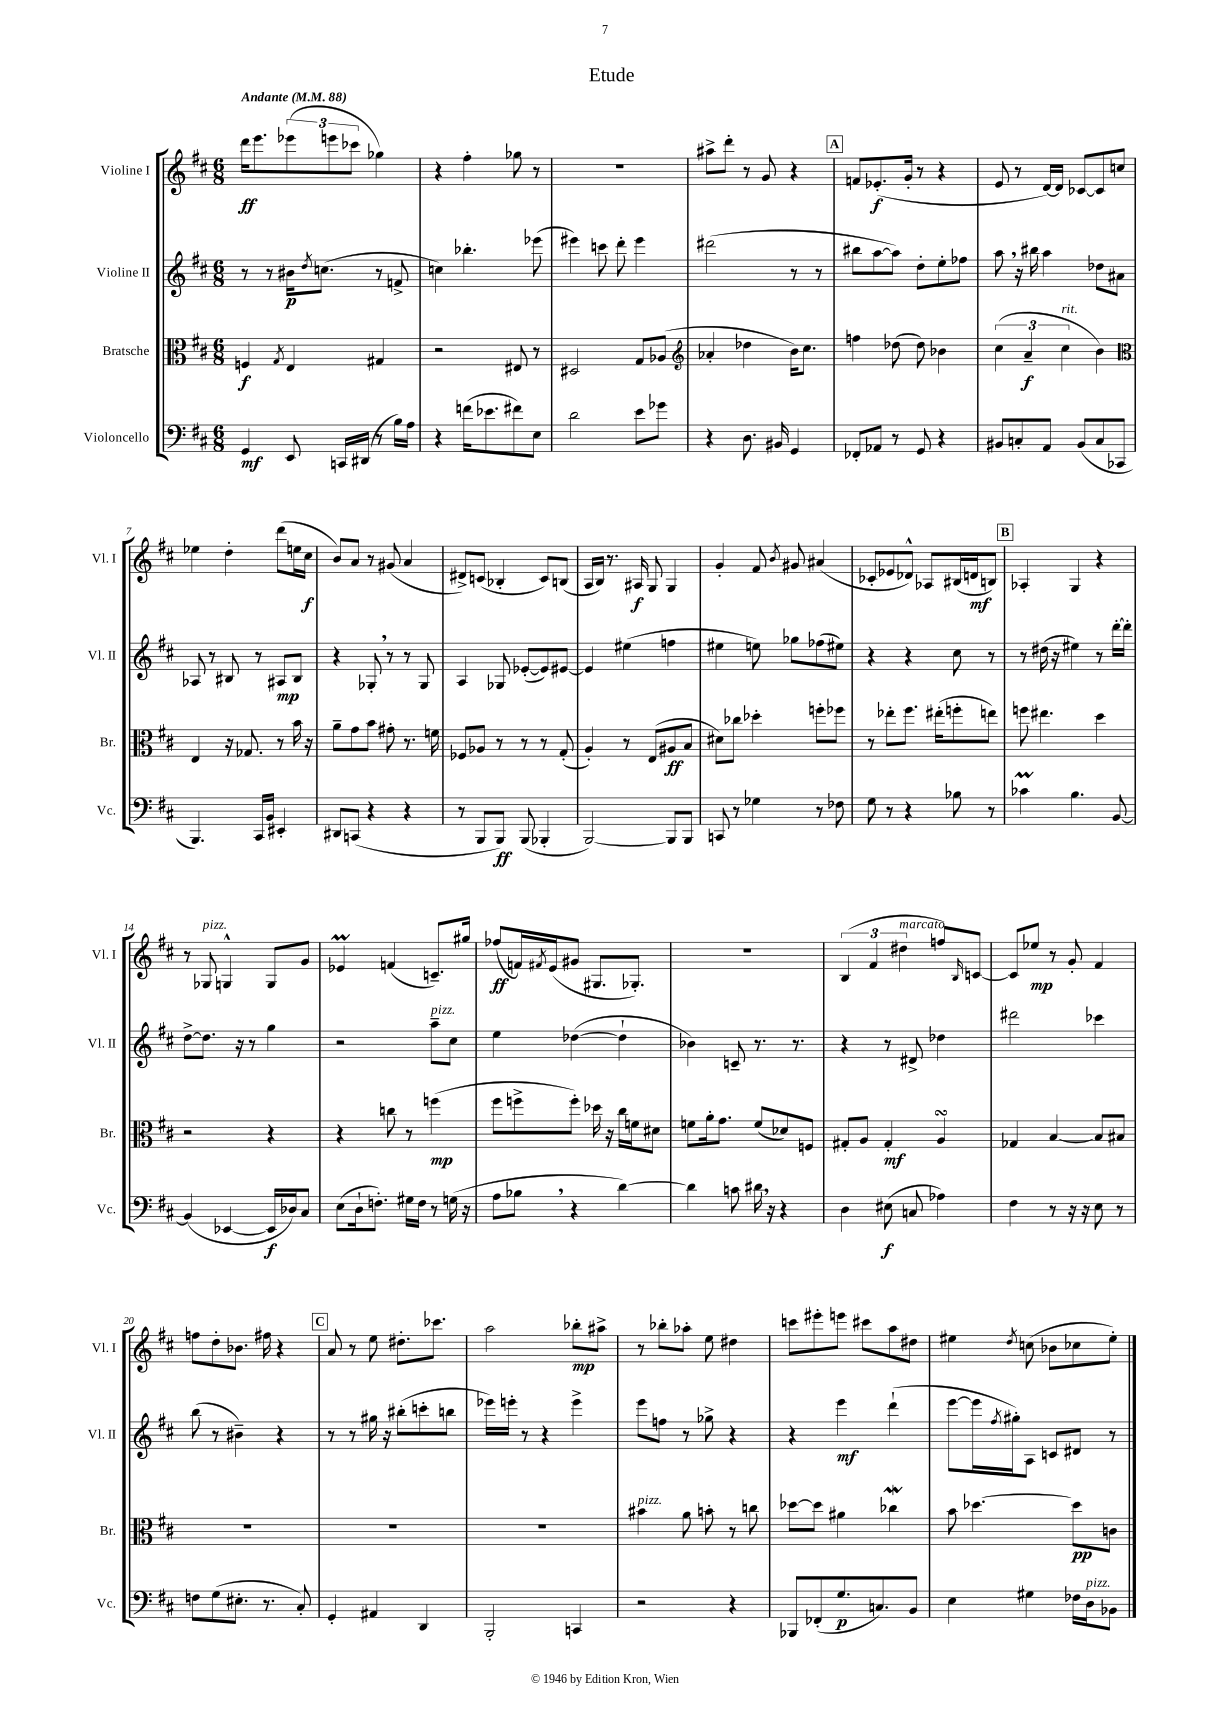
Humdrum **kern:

**kern	**kern	**kern	**kern
*staff4	*staff3	*staff2	*staff1
*clefF4	*clefC3	*clefG2	*clefG2
*k[f#c#]	*k[f#c#]	*k[f#c#]	*k[f#c#]
*M6/8	*M6/8	*M6/8	*M6/8
*MM88	*MM88	*MM88	*MM88
4GG	4F	8r	16ddd
.	.	.	8.eee
.	.	8r	.
.	8qG	.	.
8EE	4E	16b#	(12eee-
.	.	8qdd	.
.	.	(8.cc	.
.	.	.	12eee
16CC	.	.	.
.	.	.	12ccc-
(16DD#	.	.	.
8r	4G#	8r	4gg-)
16B)	.	8f^	.
16A	.	.	.
=	=	=	=
4r	2r	4cc)	4r
(16f	.	4.bb-'	4ff#'
8.e-	.	.	.
8f#)	8E#	.	8gg-
8E	8r	(8eee-	8r
=	=	=	=
2d	2D#	4eee#)	2.r
.	.	8ccc	.
.	.	8ddd'	.
8e	8G	4eee#	.
8g-	(8A-	.	.
=	=	=	=
*	*clefG2	*	*
4r	4a-'	(2ddd#	8aa#^
.	.	.	8ddd'
8.D	4dd-	.	8r
.	.	.	8g
16BB#	.	.	.
4GG	16b)	8r	4r
.	8.cc#	.	.
.	.	8r	.
=	=	=	=
8FF-'	4ff	8bb#	8f
8AA-	.	[8aa	(8.e-'
8r	(8dd-	8aa])	.
.	.	.	16g'
8GG	8dd-)	8dd'	8r
4r	4b-	8ee'	4r
.	.	8ff-	.
=	=	=	=
8BB#	(6cc#	8aa	8e
8C'	.	16r	8r
.	6a~	.	.
.	.	16bb#	.
8AA	.	4aa	[16d)
.	.	.	16d]
.	6cc#	.	.
(8BB#	.	.	[8c-
8C	4b)	8dd-	8c-]
8CC-	.	8a#	8cc
=	=	=	=
*	*clefC3	*	*
4.BBB)	4E	8A-	4ee-
.	.	8r	.
.	16r	8B#	4dd'
.	8.G-	.	.
16CC#	.	8r	.
16BB	.	.	.
4EE#'	8r	8A#	(8ddd
.	16b	8B#	16ee
.	16r	.	16cc#
=	=	=	=
8DD#	8a~	4r	8b)
(8CC	8g	.	8a
4r	8b	8G-'	8r
.	8g#'	8r	(8g#
4r	8.r	8r	4a
.	.	8G-	.
.	16f	.	.
=	=	=	=
8r	8F-	4A	8d#^)
8BBB	8A-	.	(8c
8BBB)	8r	8G-	4B-'
(8BBB	8r	([8e-'	.
4BBB-'	8r	8e-])	8c)
.	(8G'	[8e#	(8B
=	=	=	=
[2BBB)	4A')	4e#]	16A
.	.	.	16B)
.	.	.	8.r
.	8r	(4ee#	.
.	.	.	16A#
.	(8E	.	8G
8BBB]	8A#	4ff	4G
8BBB	8B	.	.
=	=	=	=
8CC	8d#)	4ee#	4g'
8r	8cc-	.	.
4G-	4dd-'	8ee)	8f#
.	.	.	8qb
.	.	8gg-	8g#
8r	8ff'	(8ff-	(4a#
8F-	8ff-	8ee#)	.
=	=	=	=
8G	8r	4r	8c-'
8r	8ee-'	.	8e-
4r	8.ff#	4r	8d-^^)
.	.	.	8A-
.	(16ee#'	.	.
8B-	8ff'	8cc#	(16B#
.	.	.	16d
8r	8ee)	8r	8B)
=	=	=	=
4c-	8ff	8r	4A-'
.	4.ee#	(16dd#	.
.	.	16r	.
4.B	.	4ee#)	4G
.	4dd	8r	4r
[8BB	.	[16ddd'	.
.	.	16ddd']	.
=	=	=	=
(4BB]	2r	[8dd^	8r
.	.	8.dd]	8G-
[4EE-	.	.	4G^^
.	.	16r	.
.	.	8r	.
16EE-]	4r	4gg	8G
16D-)	.	.	.
8C#	.	.	8g
=	=	=	=
(8E	4r	2r	4e-
16D`	.	.	.
8.F')	.	.	.
.	8cc	.	(4f
16G#	8r	.	.
16F	.	.	.
8r	(4ff	8aa~	8.c~)
(16G	.	8cc#	.
16r	.	.	16gg#
=	=	=	=
8A	8ff#	4ee	(8ff-
8B-	8ff^	.	16f)
.	.	.	8qf#
.	.	.	(16e
4r	8ff')	([4dd-	8g#
.	16dd-	.	8.G#
.	16r	.	.
[4d)	16cc#	4dd-`]	.
.	16f	.	8.G-')
.	8d#	.	.
=	=	=	=
4d]	8f	4b-)	2.r
.	16a'	.	.
.	8.g	.	.
8c	.	8c~	.
16d#	(8f	8.r	.
16r	.	.	.
4r	8d-)	.	.
.	.	8.r	.
.	8F	.	.
=	=	=	=
4D	8G#'	4r	(6B
.	8A	.	.
.	.	.	6f#
(8E#	4G#'	8r	.
.	.	.	6dd#
8C	.	8d#^	.
4A-)	4A	4dd-	8ff)
.	.	.	16qqB
.	.	.	[8c
=	=	=	=
4F#	4G-	2ddd#	8c]
.	.	.	8ee-
8r	[4B	.	8r
16r	.	.	8g'
16r	.	.	.
8E	8B]	4ccc-	4f#
8r	8B#	.	.
=	=	=	=
8F	2.r	(8bb	8ff
(8G	.	8r	8dd'
8.E#'	.	4b#~)	8.b-
8.r	.	.	16ff#
.	.	4r	4r
8C#')	.	.	.
=	=	=	=
4GG'	2.r	8r	8a
.	.	8r	8r
4AA#	.	16gg#	8ee
.	.	16r	.
.	.	(8bb#'	8.dd#'
4DD	.	8ccc'	.
.	.	.	8.ccc-
.	.	8bb	.
=	=	=	=
2BBB'	2.r	16eee-)	2aa
.	.	16eee'	.
.	.	8r	.
.	.	4r	.
4CC	.	4eee^	8bb-'
.	.	.	8aa#^
=	=	=	=
2r	4b#	8eee	8r
.	.	8ff	8bb-'
.	8a	8r	8aa-'
.	8b'	8gg-^	8ee
4r	8r	4r	4dd#
.	8cc	.	.
=	=	=	=
8BBB-	[8dd-	4r	8ccc
(8FF-'	8dd-]	.	8eee#'
8.G	4a#	4eee	8eee
.	.	.	8ccc#
8.C)	.	.	.
.	4cc-	(4ddd`	8aa
8BB	.	.	8dd#
=	=	=	=
4E	8b	[8eee	4ee#
.	[4.dd-	16eee]	.
.	.	8qff#	.
.	.	16gg#')	.
.	.	.	8qdd
4G#	.	8A	(8cc
.	.	8c	8b-
16F-	8dd-]	8d#	8cc-
16D	.	.	.
8BB-	8c	8r	8ee#')
==	==	==	==
*-	*-	*-	*-
